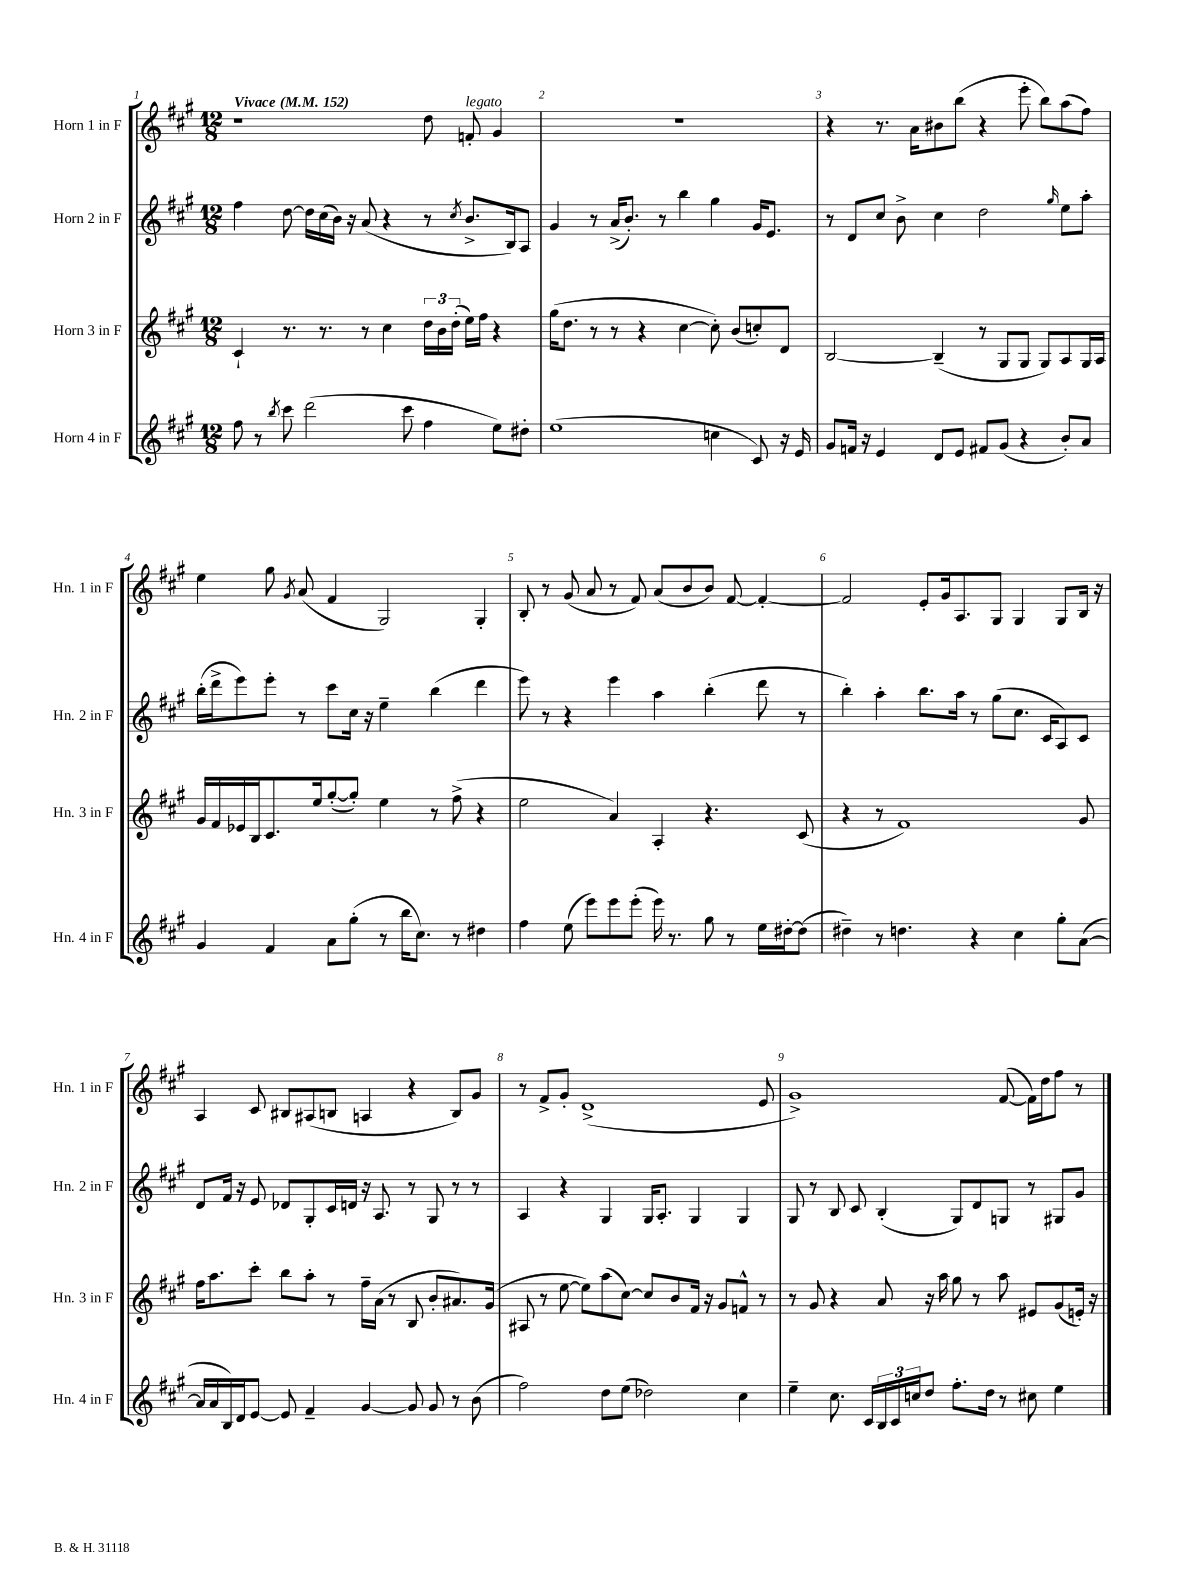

**kern	**kern	**kern	**kern
*staff4	*staff3	*staff2	*staff1
*clefG2	*clefG2	*clefG2	*clefG2
*k[f#c#g#]	*k[f#c#g#]	*k[f#c#g#]	*k[f#c#g#]
*M12/8	*M12/8	*M12/8	*M12/8
*MM152	*MM152	*MM152	*MM152
8ff#	4c#`	4ff#	1r
8r	.	.	.
8qbb	.	.	.
8ccc#	8.r	[8dd	.
(2ddd	.	16dd]	.
.	8.r	(16cc#	.
.	.	16b)	.
.	.	16r	.
.	8r	(8a	.
.	4cc#	4r	.
8ccc#	.	.	.
4ff#	24dd	8r	8dd
.	24b	.	.
.	(24dd'	.	.
.	.	8qcc#	.
.	16ee)	8.b^	8f'
.	16ff#	.	.
8ee)	4r	.	4g#
.	.	16B)	.
8dd#'	.	8A	.
=	=	=	=
(1ee	(16gg#	4g#	1.r
.	8.dd	.	.
.	8r	8r	.
.	8r	(16a^	.
.	.	8.b')	.
.	4r	.	.
.	.	8r	.
.	[4cc#	4bb	.
4cc	8cc#'])	4gg#	.
.	(8b	.	.
8c#)	8cc')	16g#	.
.	.	8.e	.
16r	8d	.	.
16e	.	.	.
=	=	=	=
8g#	[2B	8r	4r
16f	.	8d	.
16r	.	.	.
4e	.	8cc#	8.r
.	.	8b^	.
.	.	.	16a
8d	(4B~]	4cc#	8b#
8e	.	.	(8bb
8f#	8r	2dd	4r
(8g#	8G#	.	.
4r	8G#	.	8eee'
.	8G#)	.	8bb)
.	.	16qqgg#	.
8b')	8A	8ee	(8aa
8a	16G#	8aa'	8ff#)
.	16A	.	.
=	=	=	=
4g#	16g#	(16bb'	4ee
.	16f#	16ddd^	.
.	16e-	8eee)	.
.	16B	.	.
4f#	8.c#	8eee'	8gg#
.	.	.	8qg#
.	.	8r	(8a
.	16ee	.	.
8a	([8gg#'	8ccc#	4f#
(8gg#'	8gg#'])	16cc#	.
.	.	16r	.
8r	4ee	4ee~	2G#)
16bb	.	.	.
8.cc#)	.	.	.
.	8r	(4bb	.
8r	(8ff#^	.	.
4dd#	4r	4ddd	4G#'
=	=	=	=
4ff#	2ee	8eee)	8B'
.	.	8r	8r
(8ee	.	4r	(8g#
8eee)	.	.	8a
8eee	4a)	4eee	8r
(8eee'	.	.	8f#)
16eee)	4A'	4aa	(8a
8.r	.	.	.
.	.	.	8b
8gg#	4.r	(4bb'	8b)
8r	.	.	[8f#
16ee	.	8ddd	4f#'_
[16dd#'	.	.	.
(8dd#]	(8c#	8r	.
=	=	=	=
4dd#~)	4r	4bb')	2f#]
8r	8r	4aa'	.
4.dd	1f#)	.	.
.	.	8.bb	8e'
.	.	.	16g#
.	.	16aa	8.A
4r	.	8r	.
.	.	(8gg#	8G#
4cc#	.	8.cc#	4G#
.	.	16c#	.
8gg#'	.	8A)	8G#
([8a	8g#	8c#	16B
.	.	.	16r
=	=	=	=
16a]	16ff#	8d	4A
16a	8.aa	.	.
16B)	.	16f#	.
16d	.	16r	.
[8e	8ccc#'	8e	8c#
8e]	8bb	8d-	8B#
4f#~	8aa'	8G#'	(8A#
.	8r	16c#	8B
.	.	16d	.
[4g#	16ff#~	16r	4A
.	(16a	8.A	.
.	8r	.	.
8g#]	8B	8r	4r
8g#	8b'	8G#	.
8r	8.a#)	8r	8B)
(8b	.	8r	8g#
.	(16g#	.	.
=	=	=	=
2ff#)	8A#	4A	8r
.	8r	.	8f#^
.	[8ee	4r	8g#'
.	8ee])	.	(1d^
8dd	(8aa	4G#	.
(8ee	[8cc#)	.	.
2dd-)	8cc#]	16G#	.
.	.	8.A'	.
.	8b	.	.
.	16f#	4G#	.
.	16r	.	.
.	8g#	.	.
4cc#	8f^^	4G#	.
.	8r	.	8e
=	=	=	=
4ee~	8r	8G#	1g#^)
.	8g#	8r	.
8.cc#	4r	8B	.
.	.	8c#	.
16c#	.	.	.
24B	8a	(4B'	.
24c#	.	.	.
24cc	.	.	.
8dd	16r	.	.
.	16aa	.	.
8.ff#'	8gg#	8G#)	.
.	8r	8d	.
16dd	.	.	.
8r	8aa	8G	([8f#
8cc#	8e#	8r	16f#])
.	.	.	16dd
4ee	(8g#	8G#	8ff#
.	16e')	8g#	8r
.	16r	.	.
==	==	==	==
*-	*-	*-	*-
